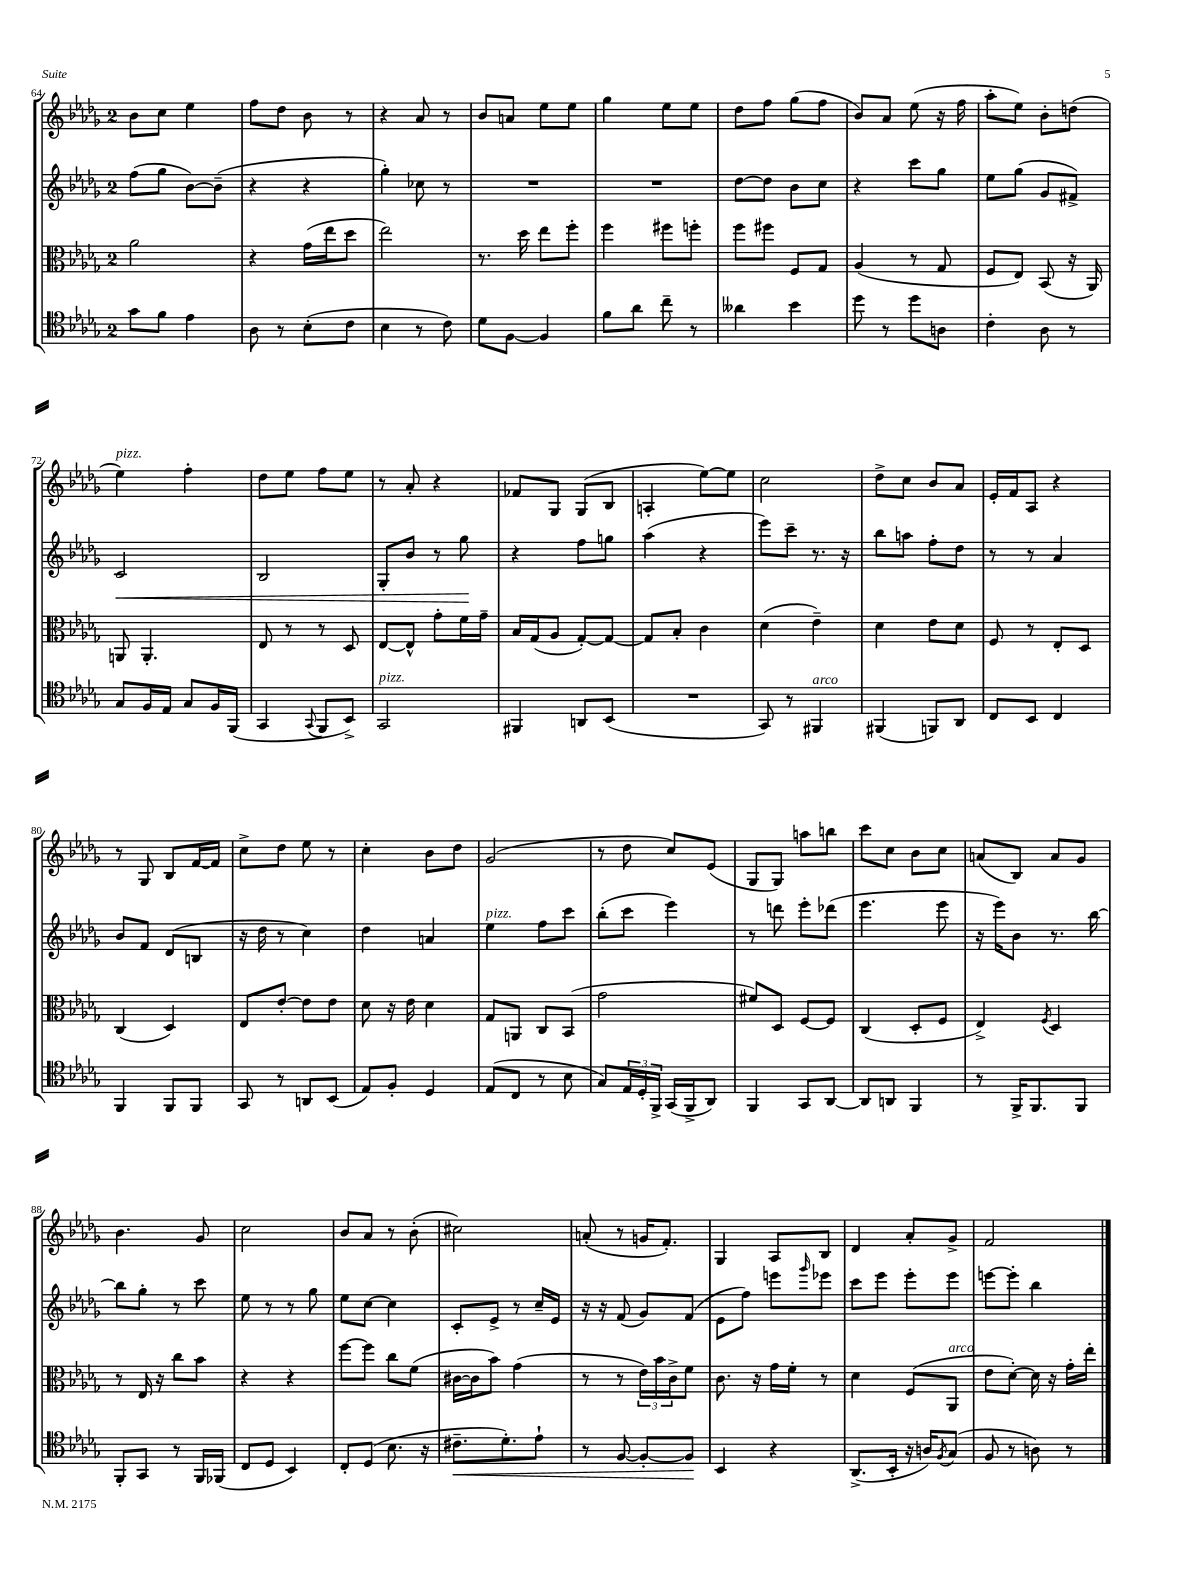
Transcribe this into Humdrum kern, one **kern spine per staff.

**kern	**kern	**kern	**kern
*staff4	*staff3	*staff2	*staff1
*clefC4	*clefC3	*clefG2	*clefG2
*k[b-e-a-d-g-]	*k[b-e-a-d-g-]	*k[b-e-a-d-g-]	*k[b-e-a-d-g-]
*M2/4	*M2/4	*M2/4	*M2/4
8g-\L	2a-\	(8ff\L	8b-\L
8f\J	.	8gg-\J	8cc\J
4e-\	.	[8b-\L)	4ee-\
.	.	(8b-~\]J	.
=	=	=	=
8A-\	4r	4r	8ff\L
8r	.	.	8dd-\J
(8B-'\L	(16g-\LL	4r	8b-\
.	16ee-\J	.	.
8c\J	8dd-\J	.	8r
=	=	=	=
4B-\	2ee-\)	4gg-'\)	4r
8r	.	8cc-\	8a-/
8c\)	.	8r	8r
=	=	=	=
8d-\L	8.r	2r	8b-/L
[8F\J	.	.	8a/J
.	16dd-\	.	.
4F/]	8ee-\L	.	8ee-\L
.	8ff'\J	.	8ee-\J
=	=	=	=
8f\L	4ff\	2r	4gg-\
8a-\J	.	.	.
8cc~\	8ff#\L	.	8ee-\L
8r	8ff'\J	.	8ee-\J
=	=	=	=
4a--\	8ff\L	[8dd-\L	8dd-\L
.	8ff#\J	8dd-\]J	8ff\J
4b-\	8F/L	8b-\L	(8gg-\L
.	8G-/J	8cc\J	8ff\J
=	=	=	=
8dd-\	(4A-/	4r	8b-/L)
8r	.	.	8a-/J
8dd-\L	8r	8ccc\L	(8ee-\
8A\J	8G-/	8gg-\J	16r
.	.	.	16ff\
=	=	=	=
4c'\	8F/L	8ee-\L	8aa-'\L
.	8E-/J)	(8gg-\J	8ee-\J)
8A-\	(8BB-/	8g-/L	8b-'\L
8r	16r	8f#^/J)	(8dd\J
.	16AA-/)	.	.
=	=	=	=
8G-/L	8AA/	2c/	4ee-\)
16F/L	4.AA'/	.	.
16E-/JJ	.	.	.
8G-/L	.	.	4ff'\
16F/L	.	.	.
(16FF/JJ	.	.	.
=	=	=	=
4GG-/	8E-/	2B-/	8dd-\L
.	8r	.	8ee-\J
8qqGG-/	.	.	.
8FF/L	8r	.	8ff\L
8BB-^/J)	8D-/	.	8ee-\J
=	=	=	=
2GG-/	[8E-/L	8G-'/L	8r
.	8E-^^/]J	8b-/J	8a-'/
.	8g-'\L	8r	4r
.	16f\L	8gg-\	.
.	16g-~\JJ	.	.
=	=	=	=
4FF#/	16B-/LL	4r	8f-/L
.	(16G-/J	.	.
.	8A-/J	.	8G-/J
8AA/L	[8G-'/L)	8ff\L	(8G-/L
(8BB-/J	8G-/_J	8gg\J	8B-/J
=	=	=	=
2r	8G-/]L	(4aa-\	4A'/
.	8B-'/J	.	.
.	4c\	4r	[8ee-\L)
.	.	.	8ee-\]J
=	=	=	=
8GG-/)	(4d-\	8eee-\L)	2cc\
8r	.	8ccc~\J	.
4FF#/	4e-~\)	8.r	.
.	.	16r	.
=	=	=	=
(4FF#/	4d-\	8bb-\L	8dd-^\L
.	.	8aa\J	8cc\J
8FF/L)	8e-\L	8ff'\L	8b-/L
8AA-/J	8d-\J	8dd-\J	8a-/J
=	=	=	=
8C/L	8F/	8r	16e-'/LL
.	.	.	16f/J
8BB-/J	8r	8r	8A-/J
4C/	8E-'/L	4a-/	4r
.	8D-/J	.	.
=	=	=	=
4FF/	(4C/	8b-/L	8r
.	.	8f/J	8G-/
8FF/L	4D-/)	(8d-/L	8B-/L
8FF/J	.	8B/J	[16f/L
.	.	.	16f/]JJ
=	=	=	=
8GG-/	8E-/L	16r	8cc^\L
.	.	16dd-\	.
8r	[8e-'/J	8r	8dd-\J
8AA/L	8e-\]L	4cc\)	8ee-\
(8BB-/J	8e-\J	.	8r
=	=	=	=
8E-/L)	8d-\	4dd-\	4cc'\
8F'/J	16r	.	.
.	16e-\	.	.
4D-/	4d-\	4a/	8b-\L
.	.	.	8dd-\J
=	=	=	=
(8E-/L	8G-/L	4ee-\	(2g-/
8C/J	8AA/J	.	.
8r	8C/L	8ff\L	.
8B-\	(8BB-/J	8ccc\J	.
=	=	=	=
8G-/L)	2g-\	(8bb-'\L	8r
24E-/L	.	8ccc\J	8dd-\
24D-'/	.	.	.
24FF^/JJ	.	.	.
(16GG-/LL	.	4eee-\)	8cc/L)
16FF^/J	.	.	.
8AA-/J)	.	.	(8e-/J
=	=	=	=
4FF/	8f#/L)	8r	8G-/L
.	8D-/J	8ddd\	8G-/J)
8GG-/L	[8F/L	8eee-'\L	8aa\L
[8AA-/J	8F/]J	(8ddd-\J	8bb\J
=	=	=	=
8AA-/]L	(4C/	4.eee-\	8ccc\L
8AA/J	.	.	8cc\J
4FF/	8D-'/L	.	8b-\L
.	8F/J	8eee-\	8cc\J
=	=	=	=
8r	4E-^/)	16r	(8a/L
.	.	16eee-\LK)	.
16FF^/LK	.	8b-\J	8B-/J)
8.FF/	.	.	.
.	8qF/	.	.
.	4D-/	8.r	8a/L
8FF/J	.	.	8g-/J
.	.	[16bb-\	.
=	=	=	=
8FF'/L	8r	8bb-\]L	4.b-\
8GG-/J	16E-/	8gg-'\J	.
.	16r	.	.
8r	8cc\L	8r	.
16FF/LL	8b-\J	8ccc\	8g-/
(16FF-/JJ	.	.	.
=	=	=	=
8C/L	4r	8ee-\	2cc\
8D-/J	.	8r	.
4BB-/)	4r	8r	.
.	.	8gg-\	.
=	=	=	=
8C'/L	[8ff\L	8ee-\L	8b-/L
(8D-/J	8ff\]J	[8cc\J	8a-/J
8.B-\	8cc\L	4cc\]	8r
.	(8f\J	.	(8b-'\
16r	.	.	.
=	=	=	=
8.c#~\L	[16c#\LL	8c'/L	2cc#\)
.	16c#\]J	.	.
.	8b-\J)	8e-^/J	.
8.d-'\)	.	.	.
.	(4g-\	8r	.
8e-`\J	.	16cc~/LL	.
.	.	16e-/JJ	.
=	=	=	=
8r	8r	16r	(8a'/
.	.	16r	.
[8F/	8r	(8f/	8r
8F'/_L	24e-\LL)	8g-/L)	16g/LK
.	24b-\	.	.
.	.	.	8.f'/J)
.	24c^\J	.	.
8F/]J	8f\J	(8f/J	.
=	=	=	=
4BB-/	8.c\	8e-\L	4G-/
.	.	8ff\J)	.
.	16r	.	.
4r	16g-\LL	8eee\L	8A-/L
.	16f'\JJ	.	.
.	.	16qqggg-/	.
.	8r	8eee-\J	8B-/J
=	=	=	=
(8.AA-^/L	4d-\	8ccc\L	4d-/
.	.	8eee-\J	.
16BB-'/Jk	.	.	.
16r	(8F/L	8eee-'\L	8a-'/L
16A/LK)	.	.	.
8qF/	.	.	.
(8G-/J	8AA-/J	8eee-\J	8g-^/J
=	=	=	=
8F/	8e-\L	[8eee\L	2f/
8r	[8d-'\J)	8eee'\]J	.
8A\)	16d-\]	4bb-\	.
.	16r	.	.
8r	16g-'\LL	.	.
.	16ee-'\JJ	.	.
==	==	==	==
*-	*-	*-	*-
